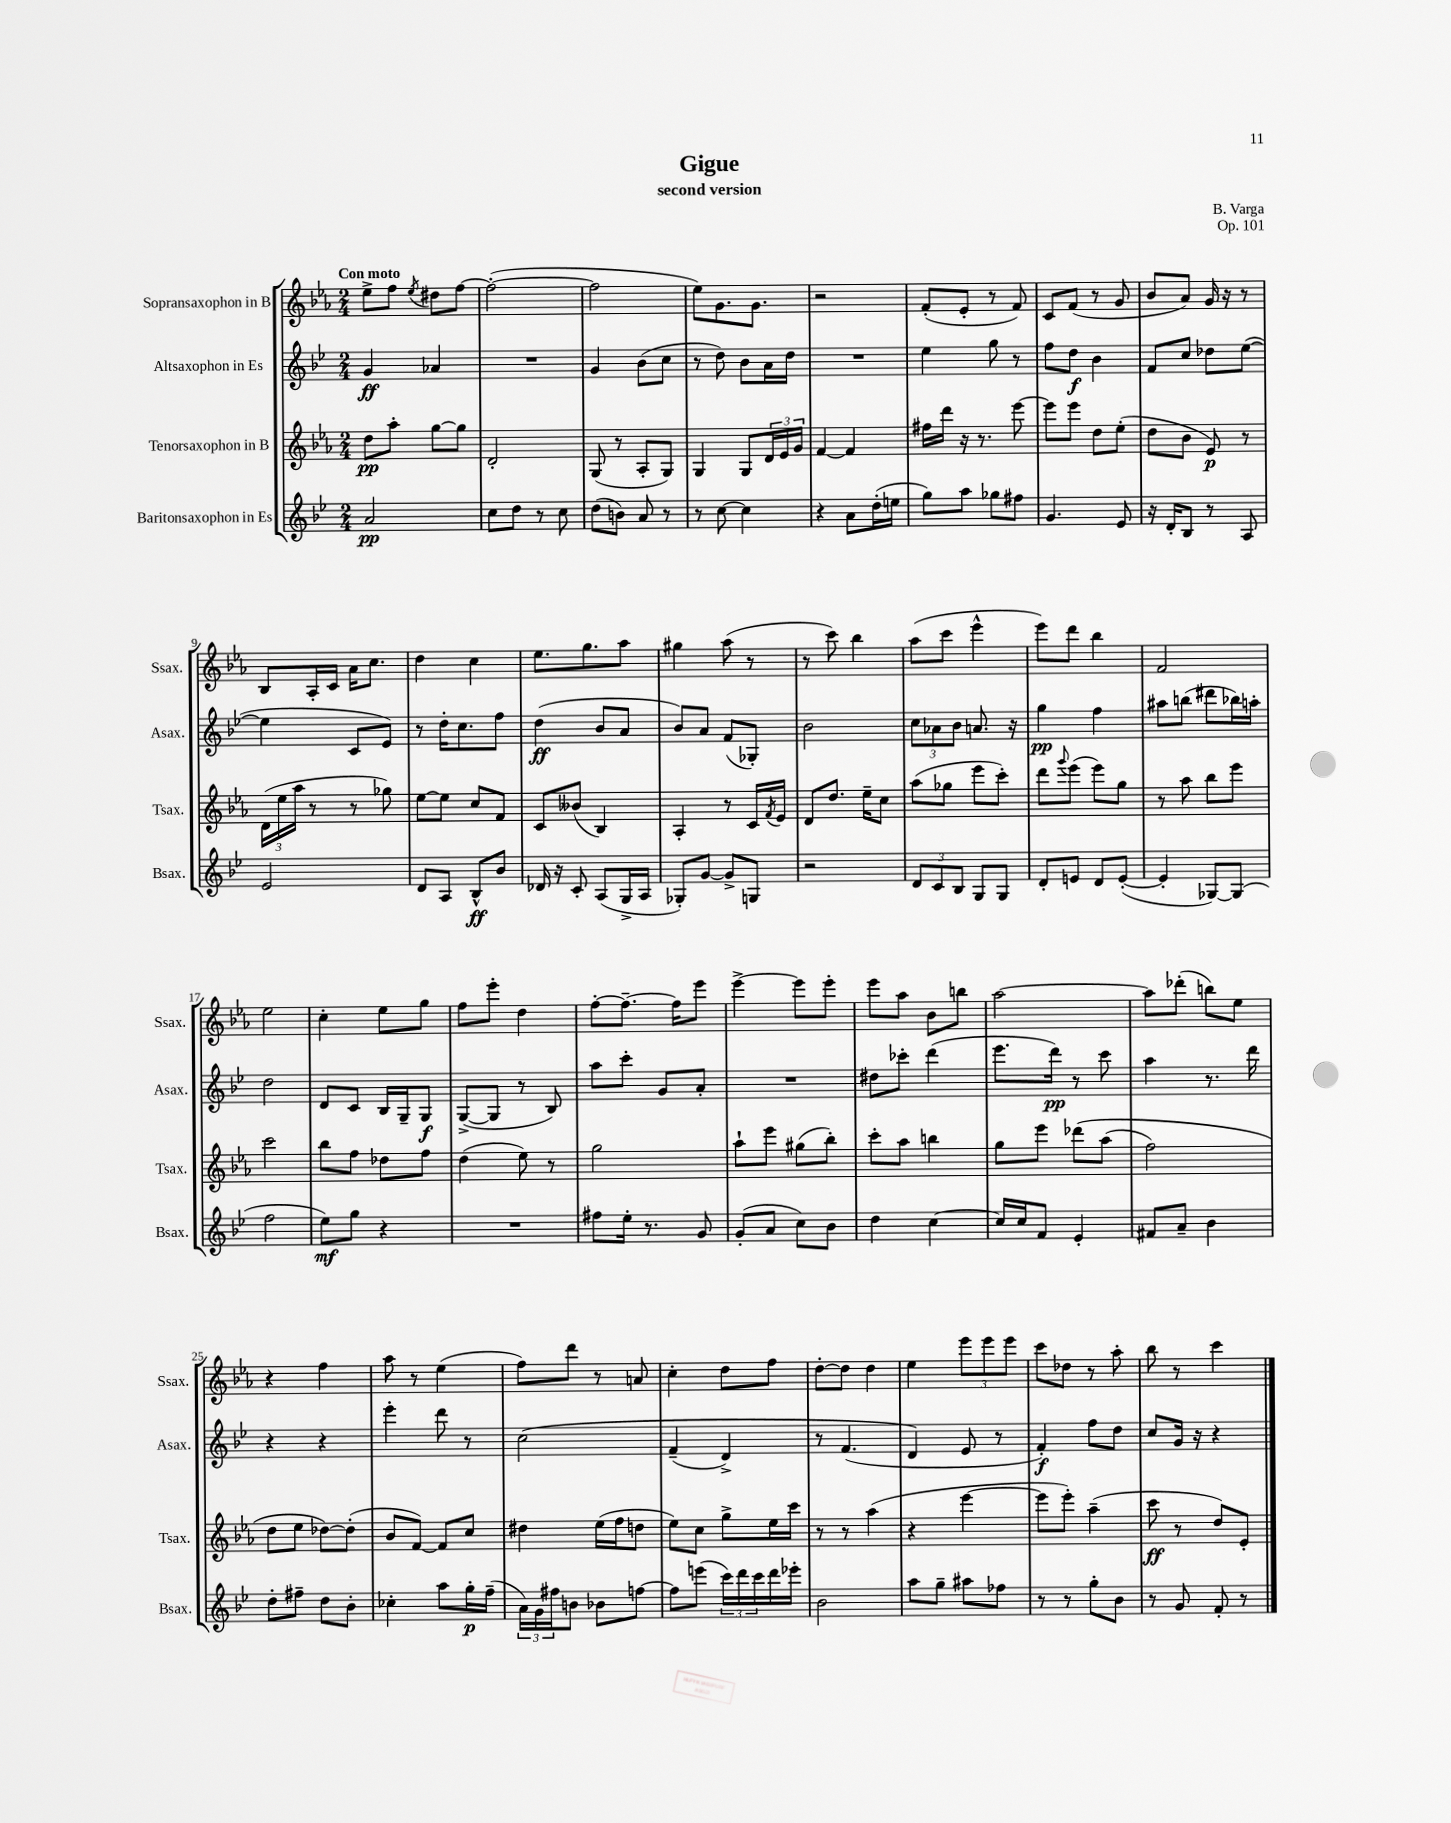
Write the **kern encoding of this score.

**kern	**kern	**kern	**kern
*staff4	*staff3	*staff2	*staff1
*clefG2	*clefG2	*clefG2	*clefG2
*k[b-e-]	*k[b-e-a-]	*k[b-e-]	*k[b-e-a-]
*M2/4	*M2/4	*M2/4	*M2/4
2a	8dd	4g	8ee-^
.	8aa-'	.	8ff
.	.	.	8qee-
.	[8gg	4a-	8dd#
.	8gg]	.	[8ff
=	=	=	=
8cc	2d'	2r	(2ff'_
8dd	.	.	.
8r	.	.	.
8cc	.	.	.
=	=	=	=
(8dd	(8G	4g	2ff]
8b)	8r	.	.
8a	8A-'	(8b-	.
8r	8G)	8cc	.
=	=	=	=
8r	4G	8r	8ee-)
[8cc	.	8dd)	8.g
4cc]	8G	8b-	.
.	.	.	8.g
.	24d	16a	.
.	24e-	.	.
.	.	16dd	.
.	24g	.	.
=	=	=	=
4r	[4f	2r	2r
8a	4f]	.	.
(16dd'	.	.	.
16ee	.	.	.
=	=	=	=
8gg)	16ff#	4ee-	(8f'
.	16ddd	.	.
8aa	16r	.	8e-'
.	8.r	.	.
8gg-	.	8gg	8r
8ff#	[8eee-	8r	8f)
=	=	=	=
4.g	8eee-]	8ff	8c
.	8eee-	8dd	(8f
.	8dd	4b-	8r
8e-	(8ee-'	.	8g
=	=	=	=
16r	8dd	8f	8b-
16d'	.	.	.
8B-	8b-	8cc	8a-)
8r	8e-)	8dd-	16g
.	.	.	16r
8A	8r	([8ee-	8r
=	=	=	=
2e-	(24d	4ee-]	8B-
.	24ee-	.	.
.	24aa-	.	.
.	8r	.	16A-'
.	.	.	16c
.	8r	8c	16a-
.	.	.	8.cc
.	8gg-)	8e-)	.
=	=	=	=
8d	[8ee-	8r	4dd
8A	8ee-]	16dd'	.
.	.	8.cc	.
8B-^^	8cc	.	4cc
8b-	8f	8ff	.
=	=	=	=
16d-	8c	(4dd	8.ee-
16r	.	.	.
8c'	(8b--	.	.
.	.	.	8.gg
(8A	4B-)	8b-	.
16G^	.	8a	8aa-
16A	.	.	.
=	=	=	=
8G-')	4A-'	8b-)	4gg#
[8g	.	8a	.
8g^]	8r	(8f	(8aa-
8G	16c	8G-')	8r
.	8qf	.	.
.	16e-	.	.
=	=	=	=
2r	8d	2b-	8r
.	8.dd	.	8ccc)
.	.	.	4bb-
.	16ee-~	.	.
.	8cc	.	.
=	=	=	=
12d	(8aa-	12cc	(8aa-
12c	.	12a-	.
.	8gg-	.	8ccc
12B-	.	12b-	.
8G	8eee-	8.a	4eee-^^
8G	8ccc')	.	.
.	.	16r	.
=	=	=	=
8d'	8ddd	4gg	8eee-)
.	8qqggg	.	.
8e	(8eee-	.	8ddd
8d	8eee-)	4ff	4bb-
([8e'	8gg	.	.
=	=	=	=
4e']	8r	8aa#	2f
.	8aa-	(8bb	.
[8G-)	8bb-	8ddd#	.
(8G-]	8eee-	16bb-)	.
.	.	16aa'	.
=	=	=	=
2ff	2ccc	2dd	2ee-
=	=	=	=
8ee-)	8bb-	8d	4cc'
8gg	8ff	8c	.
4r	8dd-	16B-	8ee-
.	.	16G~	.
.	8ff	8G	8gg
=	=	=	=
2r	(4dd	([8G^	8ff
.	.	8G]	8eee-'
.	8ee-)	8r	4dd
.	8r	8B-)	.
=	=	=	=
8ff#	2gg	8aa	[8ff'
16ee-'	.	8ccc'	8.ff~_
8.r	.	.	.
.	.	8g	.
.	.	.	16ff]
8g	.	8a'	8eee-
=	=	=	=
(8g'	8aa-`	2r	[4eee-^
8a	8eee-	.	.
8cc)	(8gg#	.	8eee-]
8b-	8bb-')	.	8eee-'
=	=	=	=
4dd	8ccc'	8dd#	8eee-
.	8aa-	8ccc-'	8aa-
[4cc	4bb	(4ddd	8b-
.	.	.	8bb
=	=	=	=
16cc]	8gg	8.eee-	[2aa-
16cc	.	.	.
8f	8eee-	.	.
.	.	16ddd)	.
4e-'	&(8ddd-	8r	.
.	(8aa-	8ccc	.
=	=	=	=
8f#	2ff)	4aa	8aa-]
8a~	.	.	(8ddd-'
4b-	.	8.r	8bb)
.	.	.	8ee-
.	.	16ddd	.
=	=	=	=
8dd'	8dd	4r	4r
8ff#~	8ee-	.	.
8dd	[8dd-&)	4r	4ff
8b-'	(8dd-']	.	.
=	=	=	=
4cc-'	8b-	4eee-'	8aa-
.	[8f)	.	8r
8aa	8f]	8ddd	(4ee-
16gg'	8cc	8r	.
(16ff~	.	.	.
=	=	=	=
24a)	4dd#	&(2cc	8ff)
24g	.	.	.
24ff#	.	.	.
8b	.	.	8ddd
8b-	(16ee-	.	8r
.	16ff	.	.
[8ff	8dd	.	8a
=	=	=	=
8ff]	8ee-)	(4f~	4cc'
(8eee	8cc	.	.
24ccc)	8gg^	4d^)	8dd
24ddd	.	.	.
24ccc	.	.	.
16ddd	16ee-	.	8ff
16eee-'	16ccc	.	.
=	=	=	=
2b-	8r	8r	[8dd'
.	8r	(4.f	8dd]
.	(4aa-	.	4dd
=	=	=	=
8aa	4r	4d&)	4ee-
8gg~	.	.	.
8aa#	[4eee-	8e-	12eee-
.	.	.	12eee-
8ff-	.	8r	.
.	.	.	12eee-
=	=	=	=
8r	8eee-]	4f')	8ccc
8r	8eee-')	.	8dd-
8gg'	(4aa-~	8ff	8r
8b-	.	8dd	8aa-'
=	=	=	=
8r	8ccc	8cc	8bb-
8g	8r	16g	8r
.	.	16r	.
8f'	8dd)	4r	4ccc
8r	8e-'	.	.
==	==	==	==
*-	*-	*-	*-
